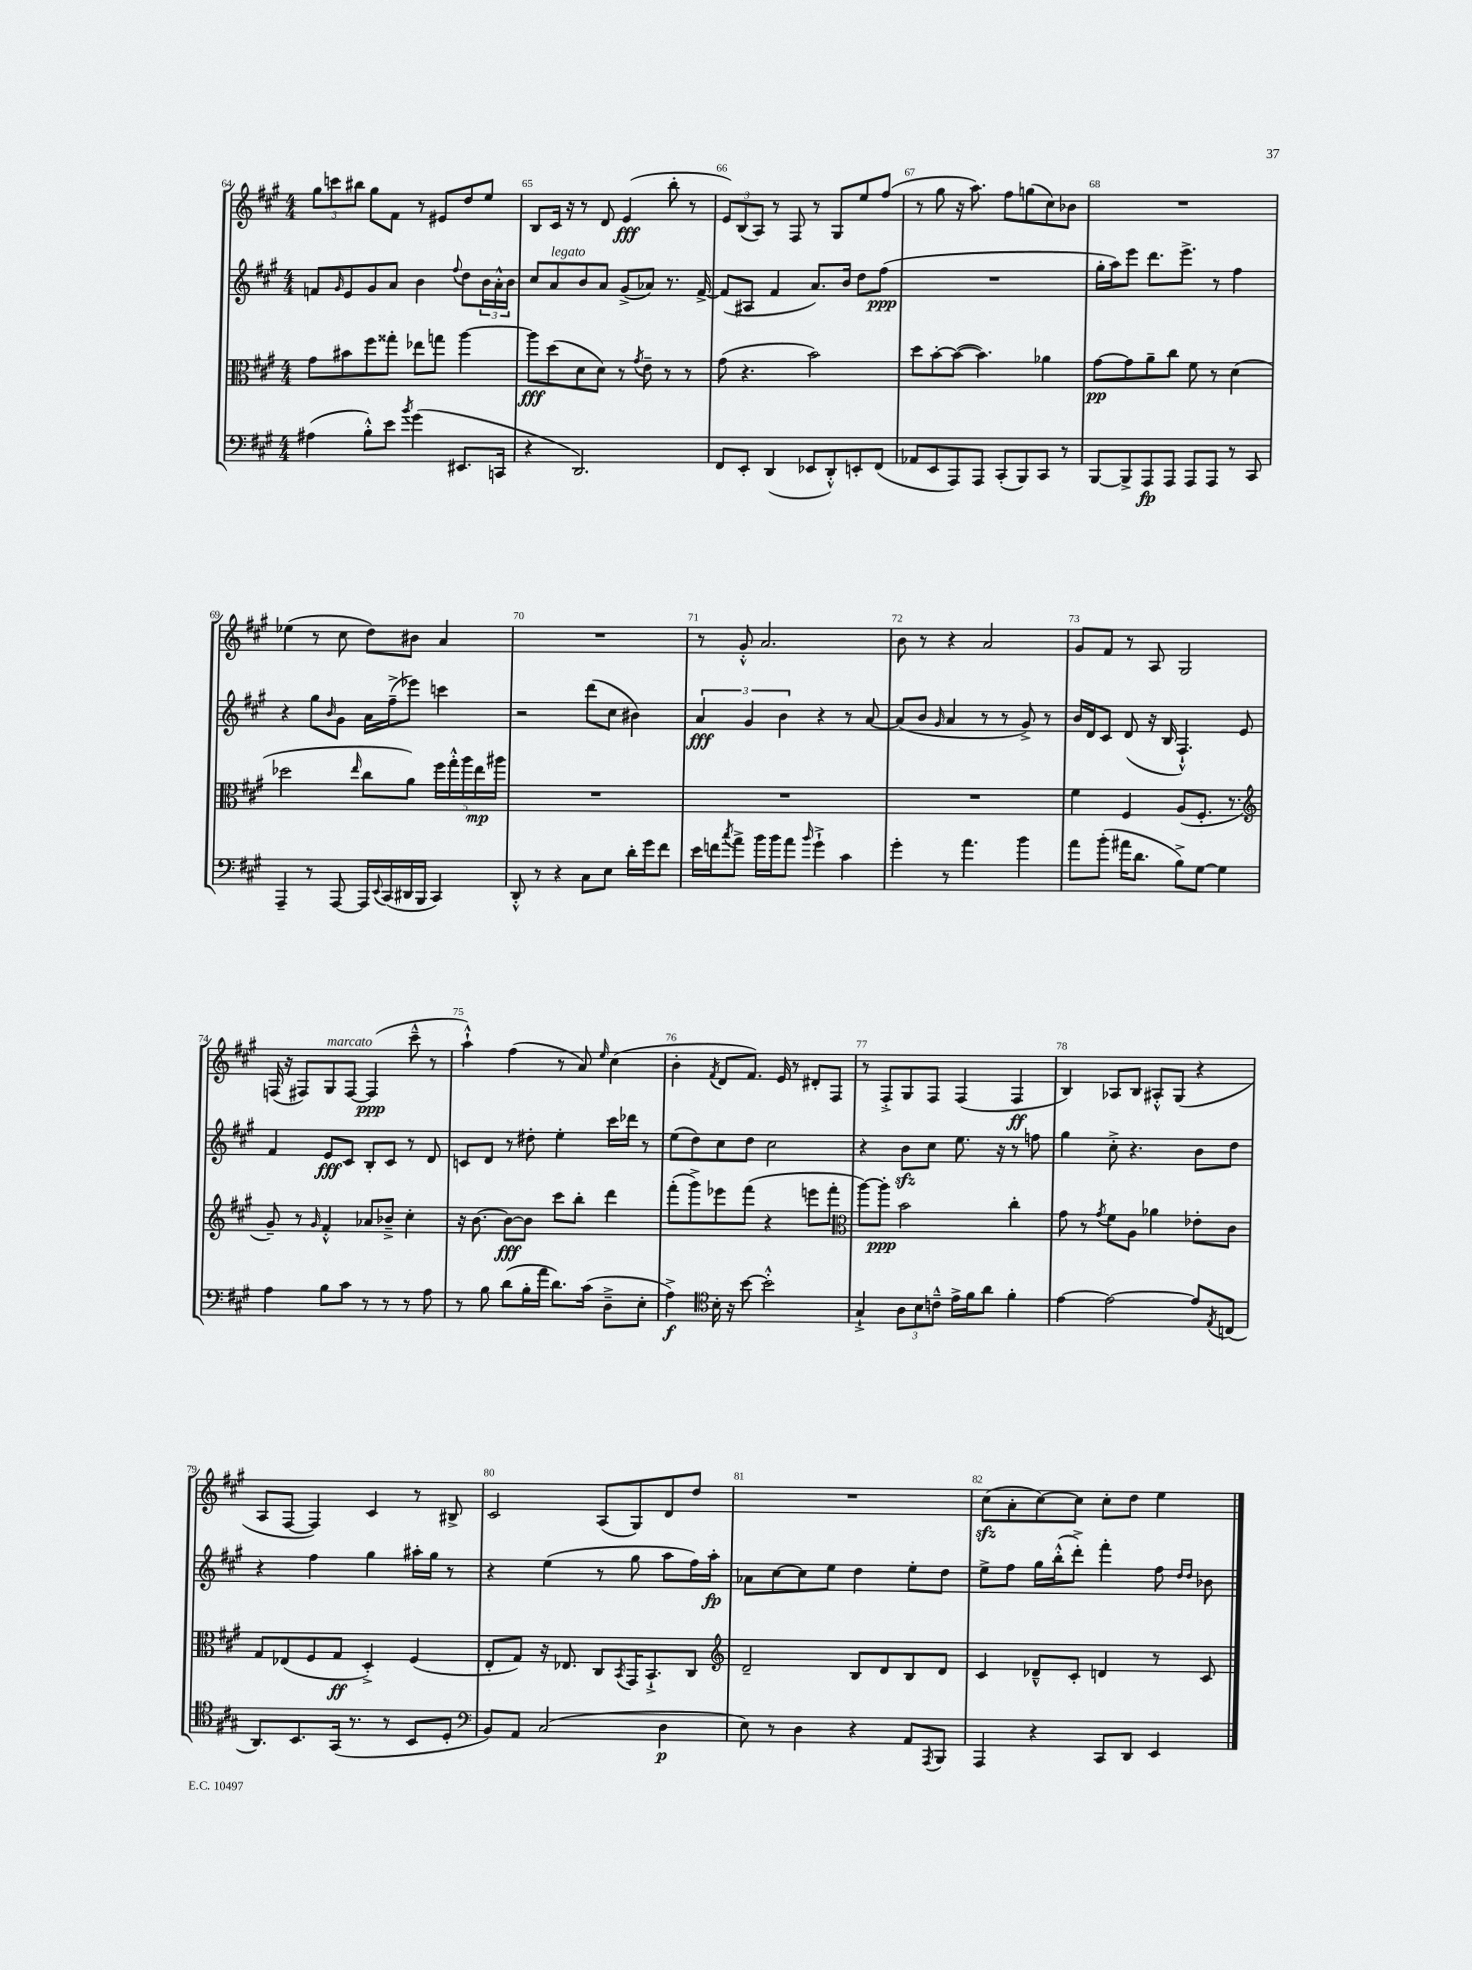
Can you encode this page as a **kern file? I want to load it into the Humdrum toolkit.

**kern	**dynam	**kern	**dynam	**kern	**dynam	**kern	**dynam
*part4	*part4	*part3	*part3	*part2	*part2	*part1	*part1
*staff4	*staff4	*staff3	*staff3	*staff2	*staff2	*staff1	*staff1
*clefF4	*	*clefC3	*	*clefG2	*	*clefG2	*
*k[f#c#g#]	*	*k[f#c#g#]	*	*k[f#c#g#]	*	*k[f#c#g#]	*
*M4/4	*	*M4/4	*	*M4/4	*	*M4/4	*
=64	=64	=64	=64	=64	=64	=64	=64
(4A#X\	.	8g#\L	.	8fn/L	.	12gg#\L	.
.	.	.	.	.	.	12cccn\	.
.	.	.	.	16qqg#/	.	.	.
.	.	8b#X\	.	8e/	.	.	.
.	.	.	.	.	.	12bb#X\J	.
8B'^^\L)	.	8ff#\	.	8g#/	.	8gg#\L	.
8e\J	.	8gg##X'\J	.	8a/J	.	8f#\J	.
8qb/	.	.	.	.	.	.	.
(4g#\	.	8ee-X\L	.	4b\	.	8r	.
.	.	8ggn\J	.	.	.	8e#X/L	.
.	.	.	.	8qqff#/	.	.	.
8.EE#X/L	.	[4aa\	.	8dd\L	.	8dd/	.
.	.	.	.	24b\L	.	8ee/J	.
.	.	.	.	24a'^^\	.	.	.
16CCn/Jk	.	.	.	.	.	.	.
.	.	.	.	24b\JJ	.	.	.
=65	=65	=65	=65	=65	=65	=65	=65
4r	.	8aa\L]	fff	8cc#/L	.	8B/L	.
!	!	!	!	!LO:TX:a:i:t=legato	!	!	!
.	.	(8dd\	.	8a/	.	16c#/Jk	.
.	.	.	.	.	.	16r	.
2.DD/)	.	8d\	.	8b/	.	8r	.
.	.	8d\J)	.	8a/J	.	8d/	.
.	.	8r	.	(8g#^/L	.	(4e/	fff
.	.	8qg#/	.	.	.	.	.
.	.	8e~\	.	8a-X/J)	.	.	.
.	.	8r	.	8.r	.	8bb'\	.
.	.	8r	.	.	.	8r	.
.	.	.	.	[16f#^/	.	.	.
=66	=66	=66	=66	=66	=66	=66	=66
8FF#/L	.	(8g#\	.	(8f#/L]	.	12e/L)	.
.	.	.	.	.	.	(12B/	.
8EE'/J	.	4.r	.	8A#X/J	.	.	.
.	.	.	.	.	.	12A/J)	.
(4DD/	.	.	.	4f#/	.	8r	.
.	.	.	.	.	.	8F#/	.
8EE-X/L	.	2b\)	.	8.a/L)	.	8r	.
8DD'^^/)	.	.	.	.	.	8G#/L	.
.	.	.	.	16b/Jk	.	.	.
8EEn'/	.	.	.	8dd\L	.	8ee/	.
(8FF#/J	.	.	.	(8ff#\J	ppp	(8ff#/J	.
=67	=67	=67	=67	=67	=67	=67	=67
8AA-X/L	.	8dd\L	.	1r	.	8r	.
8EE/	.	[8b'\	.	.	.	8gg#\	.
8AAA/)	.	(8b\J_	.	.	.	16r	.
.	.	.	.	.	.	8.aa\)	.
8AAA/J	.	4.b\])	.	.	.	.	.
(8CC#'/L	.	.	.	.	.	8ff#\L	.
8BBB/)	.	.	.	.	.	(8ggn\	.
8CC#/J	.	4a-X\	.	.	.	8cc#\)	.
8r	.	.	.	.	.	8b-X\J	.
=68	=68	=68	=68	=68	=68	=68	=68
[8BBB/L	.	[8g#\L	pp	16gg#'\LL	.	1r	.
.	.	.	.	16aa\J)	.	.	.
8BBB^/]	.	8g#\]	.	8eee\J	.	.	.
8AAA/	fp	8a~\	.	8.ddd\L	.	.	.
8AAA/J	.	8cc#\J	.	.	.	.	.
.	.	.	.	8.eee^\J	.	.	.
8AAA/L	.	8f#\	.	.	.	.	.
8AAA/J	.	8r	.	8r	.	.	.
8r	.	(4d\	.	4ff#\	.	.	.
8CC#/	.	.	.	.	.	.	.
!!LO:LB:g=z
=69	=69	=69	=69	=69	=69	=69	=69
4AAA~/	.	2dd-X\	.	4r	.	(4ee-X\	.
8r	.	.	.	8gg#\L	.	8r	.
.	.	.	.	16qqb/	.	.	.
[8AAA/	.	.	.	8g#\J	.	8cc#\	.
.	.	16qqee/	.	.	.	.	.
16AAA/LL]	.	8cc#\L	.	16a\LL	.	8dd\L)	.
8qqEE/	.	.	.	.	.	.	.
(16CC#/	.	.	.	(16ff#~^\J	.	.	.
16DD#X/	.	8a\J)	.	8eee-X\J)	.	8b#X\J	.
16BBB/JJ	.	.	.	.	.	.	.
4CC#/)	.	20ff#\LL	.	4cccn\	.	4a/	.
.	.	20gg#'^^\	.	.	.	.	.
.	.	20aa\	.	.	.	.	.
.	.	20ee\	mp	.	.	.	.
.	.	20aa#X\JJ	.	.	.	.	.
=70	=70	=70	=70	=70	=70	=70	=70
8DD'^^/	.	1r	.	2r	.	1r	.
8r	.	.	.	.	.	.	.
4r	.	.	.	.	.	.	.
8C#\L	.	.	.	(8ddd\L	.	.	.
8E\J	.	.	.	8cc#\J	.	.	.
16d'\LL	.	.	.	4b#X\)	.	.	.
16g#\J	.	.	.	.	.	.	.
8f#\J	.	.	.	.	.	.	.
=71	=71	=71	=71	=71	=71	=71	=71
16e\LL	.	1r	.	6a/	fff	8r	.
16fn\J	.	.	.	.	.	.	.
8qcc#/	.	.	.	.	.	.	.
8a^\J	.	.	.	.	.	8g#'^^/	.
.	.	.	.	6g#/	.	.	.
16b\LL	.	.	.	.	.	2.a/	.
16b\J	.	.	.	.	.	.	.
.	.	.	.	6b\	.	.	.
8a\J	.	.	.	.	.	.	.
16qqb/	.	.	.	.	.	.	.
4g#`^\	.	.	.	4r	.	.	.
4c#\	.	.	.	8r	.	.	.
.	.	.	.	[8a/	.	.	.
=72	=72	=72	=72	=72	=72	=72	=72
4g#'\	.	1r	.	(8a/L]	.	8b\	.
.	.	.	.	8b/J	.	8r	.
.	.	.	.	16qqg#/	.	.	.
8r	.	.	.	4a/	.	4r	.
4.a\	.	.	.	.	.	.	.
.	.	.	.	8r	.	2a/	.
.	.	.	.	8r	.	.	.
4b\	.	.	.	8g#^/)	.	.	.
.	.	.	.	8r	.	.	.
=73	=73	=73	=73	=73	=73	=73	=73
8a\L	.	4f#\	.	16b/LL	.	8g#/L	.
.	.	.	.	16d/J	.	.	.
(8b'\J	.	.	.	8c#/J	.	8f#/J	.
16a#X\KL	.	4F#/	.	(8d/	.	8r	.
8.d\J	.	.	.	.	.	.	.
.	.	.	.	16r	.	8A/	.
.	.	.	.	16B/	.	.	.
8B^\L)	.	(8A/L	.	4.F#`^^/)	.	2G#/	.
[8G#\J	.	8.F#'/J	.	.	.	.	.
4G#\]	.	.	.	.	.	.	.
.	.	8.r	.	.	.	.	.
.	.	.	.	8e/	.	.	.
!!LO:LB:g=z
=74	=74	=74	=74	=74	=74	=74	=74
*	*	*clefG2	*	*	*	*	*
4A\	.	8g#~/)	.	4f#/	.	(16Fn/	.
.	.	.	.	.	.	16r	.
.	.	8r	.	.	.	8F#X/L)	.
.	.	16qqg#/	.	.	.	.	.
!	!	!	!	!	!	!LO:TX:a:i:t=marcato	!
8B\L	.	4f#'^^/	.	8e/L	fff	8G#/	.
8c#\J	.	.	.	8c#/J	.	[8F#/J	.
8r	.	8a-X/L	.	8B'/L	.	(4F#/]	ppp
8r	.	8b-X~^/J	.	8c#/J	.	.	.
8r	.	4cc#'\	.	8r	.	8ccc#~^^\	.
8A\	.	.	.	8d/	.	8r	.
=75	=75	=75	=75	=75	=75	=75	=75
8r	.	16r	.	8cn/L	.	4aa`^^\)	.
.	.	[8.b\	.	.	.	.	.
8B\	.	.	.	8d/J	.	.	.
(8d\L	.	8b\L_	fff	8r	.	(4ff#\	.
16B'\L	.	8b\J]	.	8dd#X'\	.	.	.
16a\JJ	.	.	.	.	.	.	.
8.d\L)	.	8ccc#\L	.	4ee'\	.	8r	.
.	.	8bb'\J	.	.	.	8a/)	.
(16c#\Jk	.	.	.	.	.	.	.
.	.	.	.	.	.	16qqee/	.
8D~^\L	.	4ddd\	.	16ccc#\LL	.	(4cc#\	.
.	.	.	.	16ddd-X\JJ	.	.	.
8E'\J	.	.	.	8r	.	.	.
=76	=76	=76	=76	=76	=76	=76	=76
4A^\)	f	(8fff#'\L	.	(8ee\L	.	4b'\	.
.	.	8ggg#^\)	.	8dd\)	.	.	.
*clefC4	*	*	*	*	*	*	*
.	.	.	.	.	.	8qf#/	.
16B'\	.	8eee-X\	.	8cc#\	.	8d/L	.
16r	.	.	.	.	.	.	.
[8b\	.	(8fff#\J	.	8dd\J	.	8.f#/J)	.
2b'^^\]	.	4r	.	2cc#\	.	.	.
.	.	.	.	.	.	16e/	.
.	.	.	.	.	.	8r	.
.	.	8eeen\L	.	.	.	8d#X'/L	.
.	.	8fff#'\J	.	.	.	8F#/J	.
=77	=77	=77	=77	=77	=77	=77	=77
*	*	*clefC3	*	*	*	*	*
4G#`^/	.	[8aa\L)	.	4r	.	8r	.
.	.	8aa'\J]	ppp	.	.	8F#'^/L	.
12A\L	.	2b\	.	8bzz\L	.	8G#/	.
12B\	.	.	.	.	.	.	.
.	.	.	.	8cc#\J	.	8F#/J	.
12cn~^^\J	.	.	.	.	.	.	.
16e^\LL	.	.	.	8.ee\	.	(4F#/	.
16f#\J	.	.	.	.	.	.	.
8a\J	.	.	.	.	.	.	.
.	.	.	.	16r	.	.	.
4f#'\	.	4cc#'\	.	8r	.	4F#/	ff
.	.	.	.	8ffn\	.	.	.
=78	=78	=78	=78	=78	=78	=78	=78
[4e\	.	8g#\	.	4gg#\	.	4B/)	.
.	.	8r	.	.	.	.	.
.	.	8qg#/	.	.	.	.	.
2e\_	.	8f#\L	.	8cc#'^\	.	8A-X/L	.
.	.	8A\J	.	4.r	.	8B/J	.
.	.	4a-X\	.	.	.	8A#X'^^/L	.
.	.	.	.	.	.	(8G#/J	.
8e/L]	.	8e-X'\L	.	8b\L	.	4r	.
8qE/	.	.	.	.	.	.	.
(8Cn/J	.	8c#\J	.	8dd\J	.	.	.
!!LO:LB:g=z
=79	=79	=79	=79	=79	=79	=79	=79
8.AA/L)	.	8G#/L	.	4r	.	8A/L	.
.	.	(8E-X/	.	.	.	[8F#/J	.
8.BB/	.	.	.	.	.	.	.
.	.	8F#/	.	4ff#\	.	4F#/])	.
(16GG#/Jk	.	8G#/J	ff	.	.	.	.
8.r	.	.	.	.	.	.	.
.	.	4D'^/)	.	4gg#\	.	4c#/	.
8r	.	.	.	.	.	.	.
8BB/L	.	(4F#/	.	16aa#X'\LL	.	8r	.
.	.	.	.	16gg#\JJ	.	.	.
8D'/J	.	.	.	8r	.	8B#X^/	.
=80	=80	=80	=80	=80	=80	=80	=80
*clefF4	*	*	*	*	*	*	*
8BB/L)	.	8E'/L	.	4r	.	2c#/	.
8AA/J	.	8G#/J)	.	.	.	.	.
(2C#/	.	16r	.	(4ee\	.	.	.
.	.	8.E-X/	.	.	.	.	.
.	.	8C#/L	.	8r	.	(8A/L	.
.	.	8qBB/	.	.	.	.	.
.	.	16GG#/K	.	8gg#\	.	8G#/)	.
.	.	8.BB`^/	.	.	.	.	.
4D\	p	.	.	8aa\L	.	8d/	.
.	.	8C#/J	.	16ff#\L)	.	8dd/J	.
.	.	.	.	16aa'\JJ	fp	.	.
=81	=81	=81	=81	=81	=81	=81	=81
*	*	*clefG2	*	*	*	*	*
8E\)	.	2d~/	.	8a-X\L	.	1r	.
8r	.	.	.	[8cc#\	.	.	.
4D\	.	.	.	8cc#\]	.	.	.
.	.	.	.	8ee\J	.	.	.
4r	.	8B/L	.	4dd\	.	.	.
.	.	8d/	.	.	.	.	.
8AA/L	.	8B/	.	8ee'\L	.	.	.
8qAAA/	.	.	.	.	.	.	.
8BBB/J	.	8d/J	.	8dd\J	.	.	.
=82	=82	=82	=82	=82	=82	=82	=82
4AAA/	.	4c#/	.	8ee^\L	.	(8cc#zz\L	.
.	.	.	.	8ff#\J	.	8a'\	.
4r	.	8d-X~^^/L	.	16gg#\LL	.	[8cc#\)	.
.	.	.	.	(16bb'^^\J	.	.	.
.	.	8c#'/J	.	8ddd'^\J)	.	8cc#\J]	.
8CC#/L	.	4dn/	.	4fff#'\	.	8cc#'\L	.
8DD/J	.	.	.	.	.	8dd\J	.
4EE/	.	8r	.	8ff#\	.	4ee\	.
.	.	.	.	16qqdd/LL	.	.	.
.	.	.	.	16qqdd/JJ	.	.	.
.	.	8c#/	.	8b-X\	.	.	.
==	==	==	==	==	==	==	==
*-	*-	*-	*-	*-	*-	*-	*-
